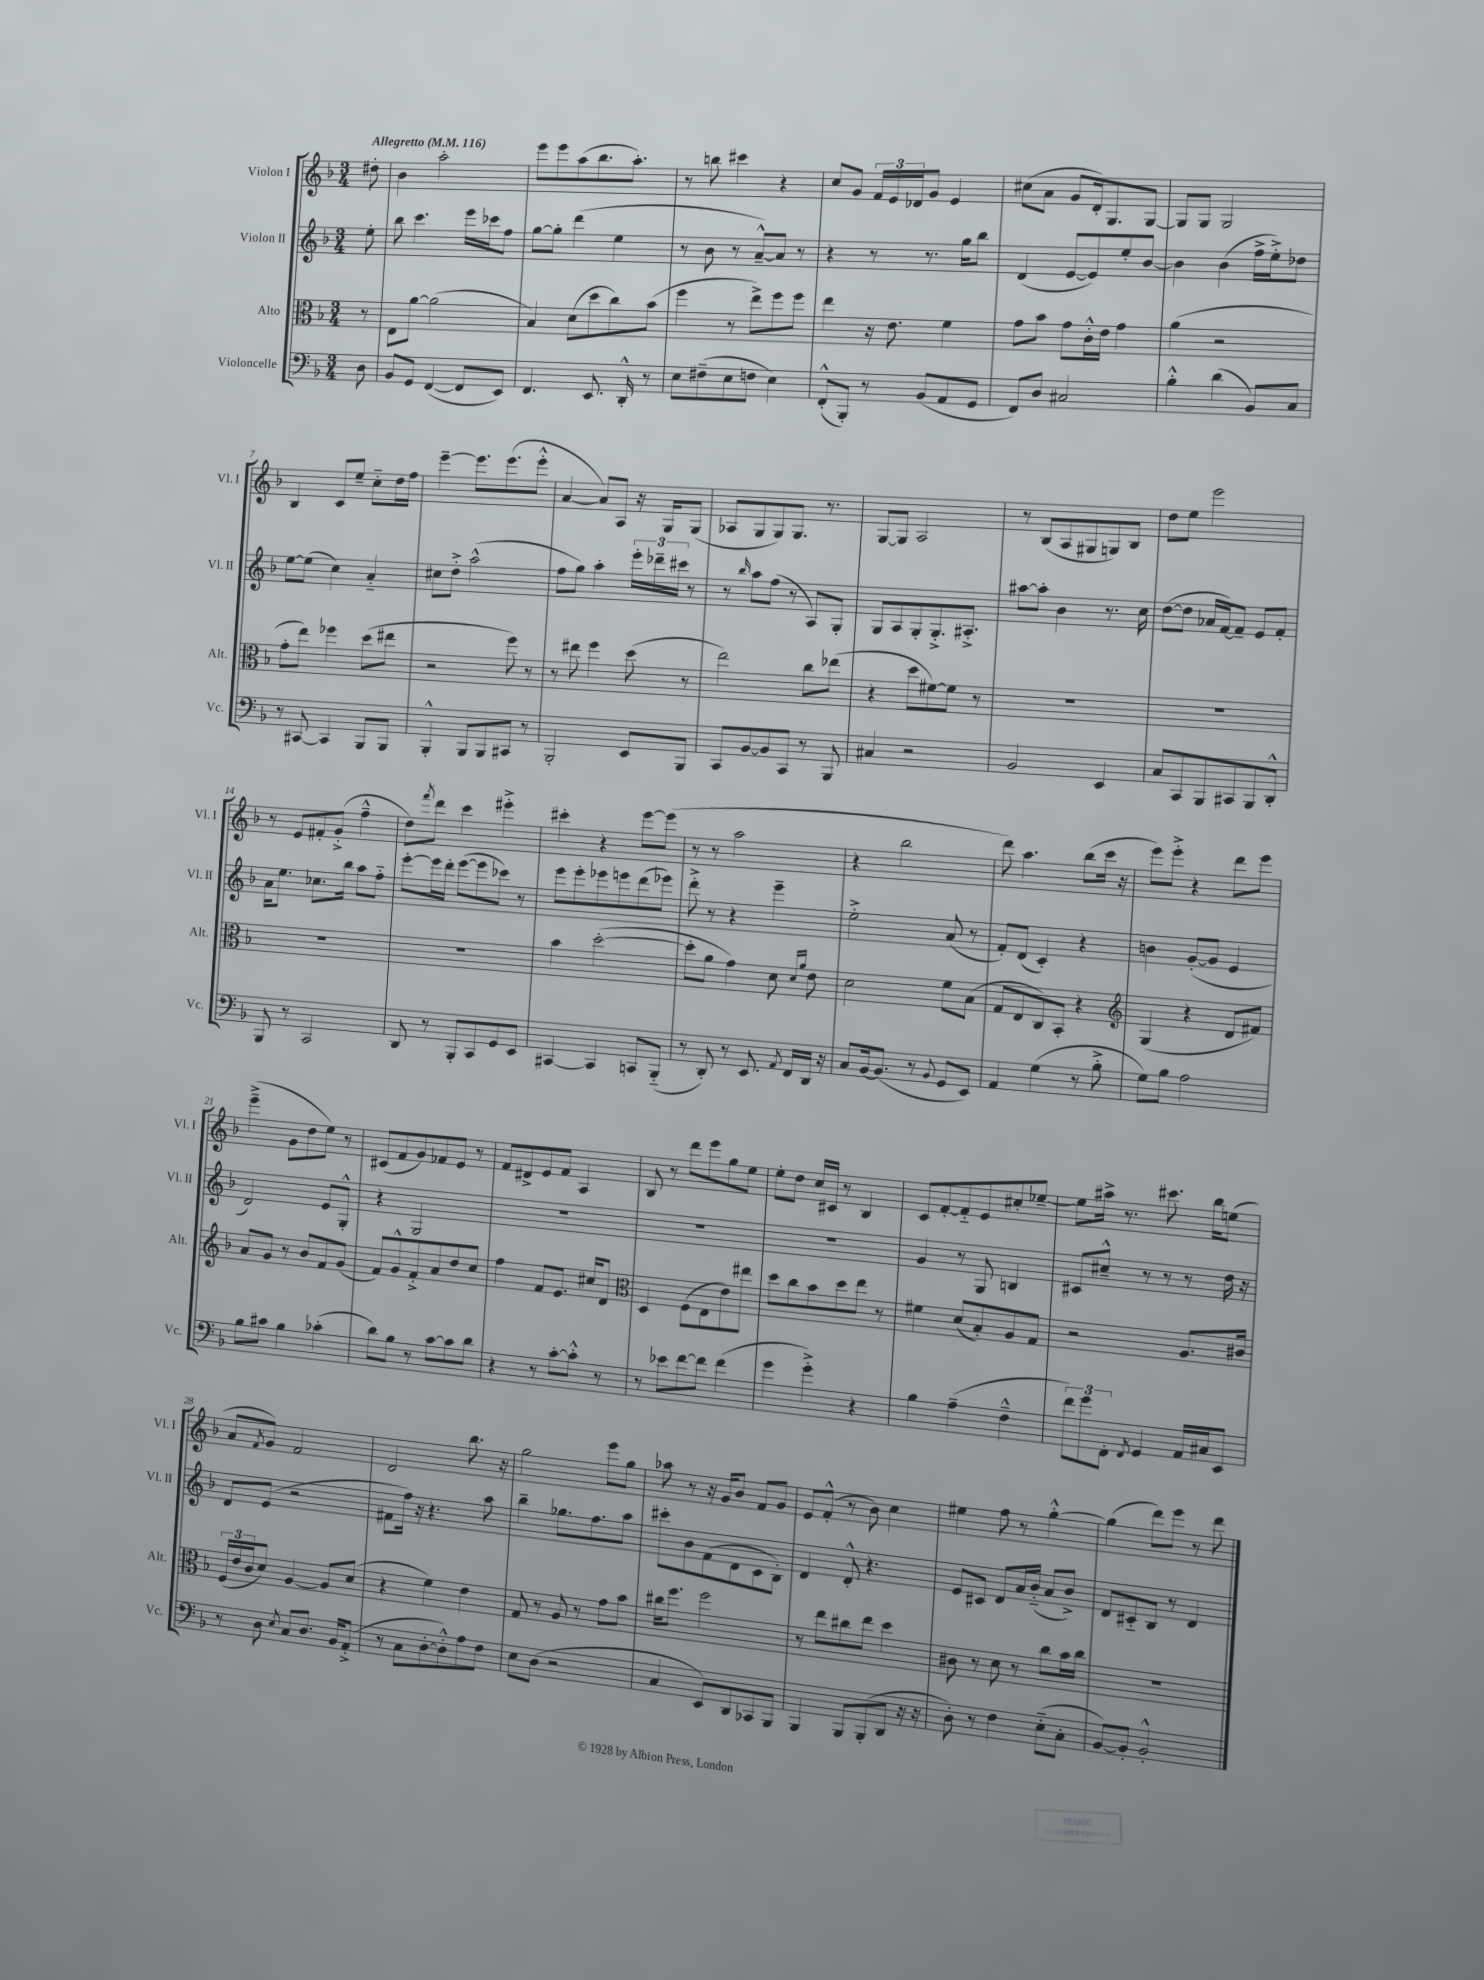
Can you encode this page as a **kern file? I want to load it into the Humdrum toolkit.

**kern	**kern	**kern	**kern
*part4	*part3	*part2	*part1
*staff4	*staff3	*staff2	*staff1
*I"Violoncelle	*I"Alto	*I"Violon II	*I"Violon I
*I'Vc.	*I'Alt.	*I'Vl. II	*I'Vl. I
*clefF4	*clefC3	*clefG2	*clefG2
*k[b-]	*k[b-]	*k[b-]	*k[b-]
*M3/4	*M3/4	*M3/4	*M3/4
*MM116	*MM116	*MM116	*MM116
=	=	=	=
!	!	!	!LO:TX:a:B:t=Allegretto
8D\	8r	8ee'\	8dd#X'\
=1	=1	=1	=1
8BB-/L	8E\L	8bb-\	4b-\
8GG/J	[8a\J	4.ccc\	.
([4FF/	(2a\]	.	2aa'\
8FF/L]	.	16eee\LL	.
.	.	16ccc-X\J	.
8EE/J)	.	8ff\J	.
=2	=2	=2	=2
4.FF/	4B-/)	[8gg\L	8eee\L
.	.	8gg'\J]	8eee\
.	(8d\L	(4ddd\	(8aa\
8.EE/	8dd\	.	8.bb-\
.	8cc\)	4ee\	.
16DD'^^/	.	.	8.aa'\J)
8r	(8b-\J	.	.
=3	=3	=3	=3
8E\L	4ff\	8r	8r
(8F#X~\	.	8b-\	8bbn\
8E\	8r	8r	4ccc#X\
8Fn\J	8ee^\L)	[8a~^^/L)	.
4E\)	8ff\	8a/J]	4r
.	8ff\J	8r	.
=4	=4	=4	=4
(8FF'^^/L	4ee\	4r	8cc/L
8BBB-'/J)	.	.	8g/J
8r	16r	8r	24f/LL
.	.	.	24e/
.	8.e\	.	.
.	.	.	24d-X/J
(8BB-/L	.	8.r	8g/J
8AA/	4f\	.	4e/
.	.	16gg\KL	.
8GG/J	.	8bb-\J	.
=5	=5	=5	=5
8FF/L)	8g\L	(4d/	(8cc#X\L
8D/J	8b-\J	.	8a\J
2C#X/	8g\L	[8e/L	8g/L
.	16c'^^\L	8e/])	16d'/k)
.	16e\JJ	.	8.G/
.	4g\	8ee'/	.
.	.	[8b-/J	[8G/J
=6	=6	=6	=6
4B-'^^\	(4a\	4b-\]	8G/L]
.	.	.	8G/J
(4d\	2r	(4b-\	2G/
8BB-/L)	.	16ff^\LL	.
.	.	16ee'^\J)	.
8C/J	.	8dd-X\J	.
!!LO:LB:g=z
=7	=7	=7	=7
8r	8g'\L	[8ee\L	4B-/
[8CC#X/	8ee\J)	(8ee\J]	.
4CC#/]	4ff-X\	4cc\)	8c/L
.	.	.	8ee~/J
8BBB-/L	(8dd\L	4a/	8cc\L
8BBB-/J	8ee#X\J	.	16dd\L
.	.	.	16ff\JJ
=8	=8	=8	=8
4BBB-'^^/	2r	8cc#X\L	[4eee~\
.	.	8dd'^\J	.
8BBB-/L	.	(2aa^^\	8.eee\L]
8BBB-/	.	.	.
.	.	.	(8.eee\
8CC#X/J	8ff\)	.	.
8r	8r	.	8eee'^^\J
=9	=9	=9	=9
2BBB-'/	8r	8ff\L	[4a/
.	8ee#X\	8gg\J)	.
.	4ff\	4aa'\	8a/L])
.	.	.	8A/J
8EE/L	(8dd\	24eee'\LL	16r
.	.	24ddd-X~\	.
.	.	.	16G/KL
.	.	24ccc#X\JJ	.
8BBB-/J	8r	8r	(8G/J
=10	=10	=10	=10
8CC/L	2ee\)	8r	8A-X/L
.	.	16qqbb-/	.
[8BB-/	.	8aa\L	8G/
8BB-/]	.	(8ff\J	8G/)
8CC/J	.	8r	8.G/J
8r	8cc\L	8A/L)	.
.	.	.	8.r
8BBB-/	(8ee-X\J	8G'/J	.
=11	=11	=11	=11
4C#X/	4r	8G/L	[8G/L
.	.	8A/	8G/J]
2r	8dd\L	8G'/	2A/
.	[8f#X\)	8.G'^/	.
.	8f#\J]	.	.
.	.	8.A#X'^/J	.
.	8r	.	.
=12	=12	=12	=12
2BB-/	2.r	[8aa#X\L	8r
.	.	8aa#'\J]	(8B-/L
.	.	4b-\	8A/
.	.	.	8G#X/
4EE/	.	8.r	8Gn/)
.	.	.	8B-/J
.	.	16cc\	.
=13	=13	=13	=13
8C/L	2.r	([8dd\L	8dd\L
8CC/	.	8dd\J]	8ee\J
8BBB-/	.	16a-X/LL	2eee\
.	.	[16f/J)	.
8CC#X/	.	8f~/J]	.
8BBB-/	.	8e/L	.
8DD'^^/J	.	8f'/J	.
!!LO:LB:g=z
=14	=14	=14	=14
8BBB-/	2.r	16a\KL	8r
.	.	8.ee\J	.
8r	.	.	8e/L
2CC/	.	8.cc-X\L	8f#X'/
.	.	.	(8g'^/J
.	.	16bb-\Jk	.
.	.	8aa\L	4ff~^^\
.	.	8ff\J	.
=15	=15	=15	=15
8DD/	2.r	[8eee'\L	8dd\L)
.	.	.	8qfff/
8r	.	16eee\L]	8ddd\J
.	.	16ddd'\JJ	.
8BBB-'/L	.	([8eee\L	4ccc\
8CC/	.	8eee\]	.
8GG/	.	8ccc-X\J)	4eee#X'^\
8EE/J	.	8r	.
=16	=16	=16	=16
[4CC#X/	4b-\	8eee\L	4ccc#X'\
.	.	8eee'\	.
4CC#/]	([2dd'\	8eee-X\	4r
.	.	8eeen\	.
8CCn/L	.	(8ddd\	[8eee\L
(8BBB-/J	.	8eee-X\J)	(8eee\J]
=17	=17	=17	=17
8r	8dd'\L]	8ddd'^\	8r
8DD'/)	8a\J	8r	8r
8r	4g\)	4r	2aa\
8.EE/	.	.	.
.	8d\	4eee~\	.
8qAA/	.	.	.
16FF/LL	.	.	.
.	16qqd/LL	.	.
.	16qqa/JJ	.	.
16DD/JJ	8e\	.	.
16r	.	.	.
=18	=18	=18	=18
8C/L	2d\	2ee'^\	4r
[16BB-/k	.	.	.
(8.BB-/J]	.	.	.
.	.	.	2bb-\
8r	.	.	.
8qqBB-/	.	.	.
8GG/L	8f\L	(8a/	.
8EE/J)	(8B-\J	8r	.
=19	=19	=19	=19
4AA/	8G/L	8f'/L)	8ddd\)
.	8E/	(8d/J	4.aa\
(4G\	8C/)	4c'/)	.
.	8BB-'/J	.	.
8r	4r	4r	(8bb-\L
8B-'^\	.	.	16ccc\Jk
.	.	.	16r
=20	=20	=20	=20
*	*clefG2	*	*
8G\L)	(4G/	4bn\	8eee\L)
8B-\J	.	.	8eee'^\J
2A\	4r	([8g'/L	4r
.	.	8g/J]	.
.	8d/L	4e/	8ddd\L
.	8f#X/J)	.	8eee\J
!!LO:LB:g=z
=21	=21	=21	=21
8B-\L	8a/L	2d/)	(4eee~^\
8c#X\J	8g/J	.	.
4B-\	8r	.	8g\L
.	8b-/L	.	8dd\
(4c-X'\	8f/	8e/L	8ee\J)
.	(8g/J	8G'^^/J	8r
=22	=22	=22	=22
8d\L)	8f/L)	4r	(8c#X/L
8B-\J	8g^^/	.	8f/
8r	8f'^/	2G/	8g/)
[8c\L	8a/	.	8f-X/
8c\]	8dd/	.	8e/J
8d\J	8cc/J	.	8r
=23	=23	=23	=23
4r	4ff\	2.r	8f/L
.	.	.	8d#X^/
8r	8f/L	.	8e/
[8c'\L	8.e/J	.	8f/J
8c'^^\J]	.	.	4A/
.	16cc#X/KL	.	.
8r	8d/J	.	.
=24	=24	=24	=24
*	*clefC3	*	*
8r	4D/	2.r	8B-/
8e-X\L	.	.	8r
[8f\	(8F\L	.	8ddd\L
8f\J]	8E\	.	8eee\
(4f\	8e\)	.	8gg\
.	8ee#X\J	.	8ee\J
=25	=25	=25	=25
4g\	8dd\L	2.r	8ee'\L
.	8cc\	.	8dd\J
4g'^\)	8b-\	.	16cc/LL
.	.	.	16c#X/JJ
.	8dd\	.	8r
4r	8ee\J	.	4B-/
.	8r	.	.
=26	=26	=26	=26
4B-\	4f#X\	4g/	8c/L
.	.	.	[8f'/
(4A~\	(8d/L	8r	8f/]
.	8B-'/)	8G/	8e/
4F~^^\	8A/	4Bn/	8cc#X'/
.	8G/J	.	[8ee-X~/J
=27	=27	=27	=27
12f\L)	2r	8c#X/L	8ee-\L]
12g\	.	.	.
.	.	8cc#X~^^/J	16aa#X^\Jk
12FF'\J	.	.	.
.	.	.	8.r
8qFF/	.	.	.
4GG/	.	8r	.
.	.	8r	8.ccc#X\
16AA/LL	8.A/L	8r	.
16C#X/J	.	.	16bb-\KL
8EE/J	.	16dd\	(8een\J
.	16c#X/Jk	16r	.
!!LO:LB:g=z
=28	=28	=28	=28
8r	(24F/LL	8d/L	8a/L
.	24e/	.	.
.	24c/J	.	.
.	.	.	8qf/
8D\	8d/J)	(8e/J	8g/J)
8qE/	.	.	.
8C/L	[4A/	2r	2f/
8.D/J	.	.	.
.	8A/L]	.	.
16BB-/KL	.	.	.
(8AA'^/J	(8d/J	.	.
=29	=29	=29	=29
8r	4r	8f#X\L	2d/
8C\L	.	16ff\Jk)	.
.	.	16r	.
[8D'\	4f\)	4.r	.
8D'^^\])	.	.	.
8A\	4e\	.	8.bb-\
8F\J	.	8aa\	.
.	.	.	16r
=30	=30	=30	=30
8E\L	8G/	4bb-~\	2gg\
(8D\J	8r	.	.
2r	8A/	8.gg-X\L	.
.	8r	.	.
.	.	8.ff\	.
.	8g\L	.	8eee\L
.	8b-\J	8aa\J	8gg\J
=31	=31	=31	=31
4C/	16cc#X\KL	8ccc#X'\L	8aa-X\
.	8.ff\J	.	.
.	.	8b-\	8r
8EE/L)	2ff\	(8f\	16r
.	.	.	16g/KL
8DD/	.	8d\	8b-/J
8CC-X/	.	8c\	8f/L
8BBB-/J	.	8B-'\J)	8g/J
=32	=32	=32	=32
4BBB-/	8r	4d/	8e/L
.	8ee\L	.	(8f'^^/J
8BBB-/L	8cc#X\	8d'^^/	8r
(8BBB-'/	8ee\J	4.r	8b-\)
8DD/J	4dd\	.	4cc\
16r	.	.	.
16r	.	.	.
=33	=33	=33	=33
8D'\)	8c#X\	8e/L	4ee#X\
8r	8r	8c#X/J	.
4F\	8d\	8d/L	8ff\
.	8r	16a/L	8r
.	.	(16b-/JJ	.
(8E\L	8cc\L	8a/L	[4gg'^^\
8C'\J	16b-\L	8b-^/J)	.
.	16cc\JJ	.	.
=34	=34	=34	=34
[8BB-/L)	2.r	8d/L	(4gg\]
8BB-'/J]	.	8c#X/	.
2BB-'^^/	.	8B-/J	8ddd\L)
.	.	8r	8eee\J
.	.	4d/	8r
.	.	.	8ddd\
==	==	==	==
*-	*-	*-	*-
